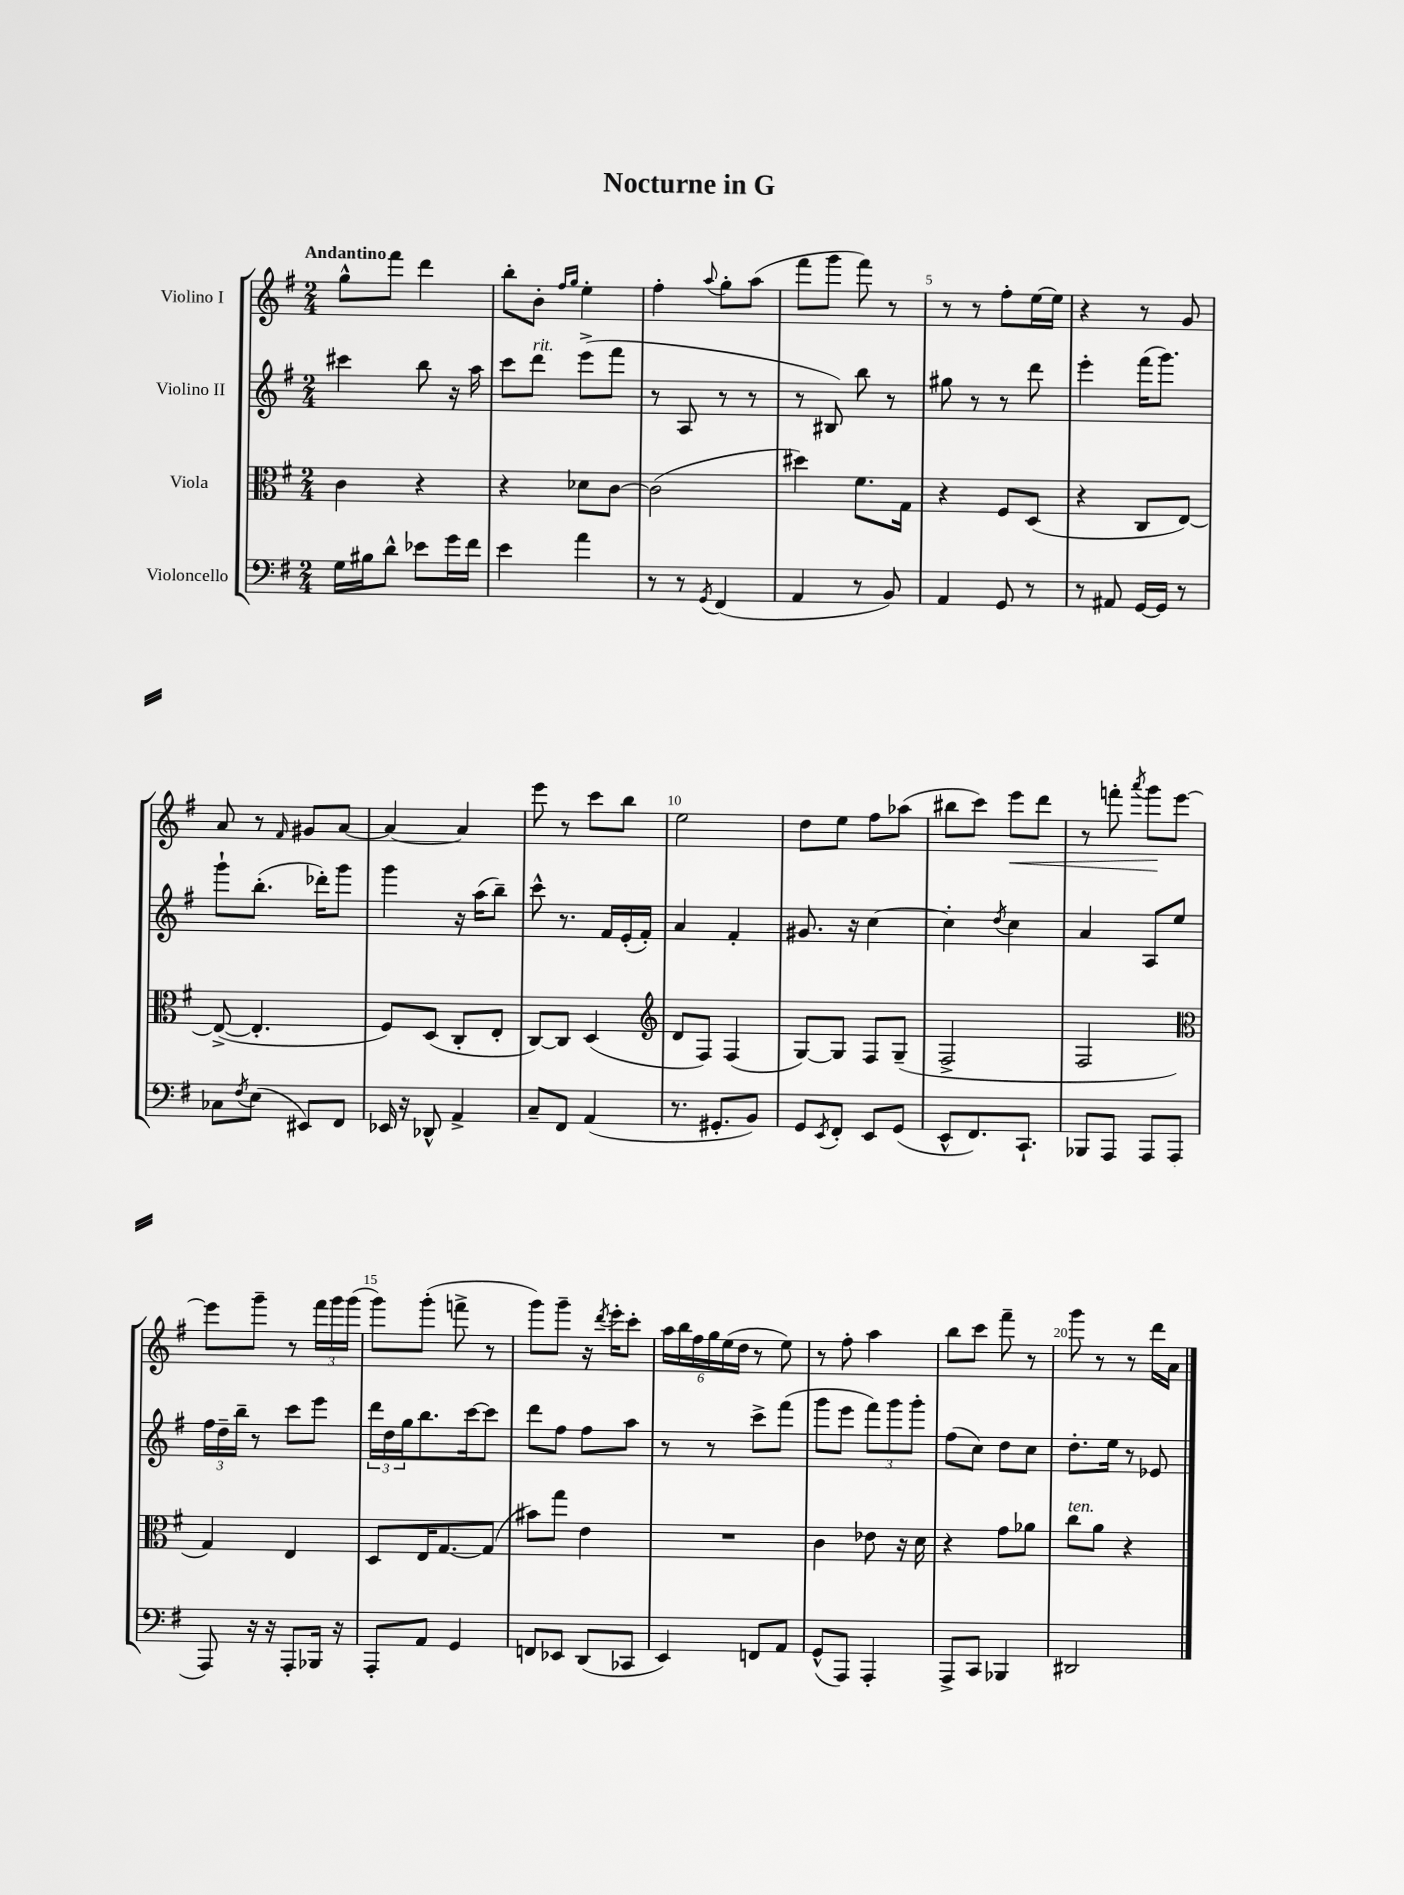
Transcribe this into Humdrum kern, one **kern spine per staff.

**kern	**kern	**kern	**kern
*staff4	*staff3	*staff2	*staff1
*clefF4	*clefC3	*clefG2	*clefG2
*k[f#]	*k[f#]	*k[f#]	*k[f#]
*M2/4	*M2/4	*M2/4	*M2/4
16G\LL	4c\	4ccc#\	8gg^^\L
16B#\J	.	.	.
8d^^\J	.	.	8fff#\J
8e-\L	4r	8bb\	4ddd\
16g\L	.	16r	.
16f#\JJ	.	16aa\	.
=	=	=	=
4e\	4r	8ccc\L	8bb'\L
.	.	8ddd\J	8b'\J
.	.	.	16qqff#/LL
.	.	.	16qqgg/JJ
4a\	8d-\L	(8eee^\L	4ee'\
.	[8c\J	8fff#\J	.
=	=	=	=
8r	(2c\]	8r	4ff#'\
8r	.	8A/	.
8qGG/	.	.	8qqaa/
(4FF#/	.	8r	8gg'\L
.	.	8r	(8aa\J
=	=	=	=
4AA/	4dd#\)	8r	8fff#\L
.	.	8B#/)	8ggg\J
8r	8.f#\L	8bb\	8fff#\)
8BB/)	.	8r	8r
.	16G\Jk	.	.
=	=	=	=
4AA/	4r	8gg#\	8r
.	.	8r	8r
8GG/	8F#/L	8r	8ff#'\L
8r	(8D/J	8ddd\	[16ee\L
.	.	.	16ee\]JJ
=	=	=	=
8r	4r	4eee'\	4r
8AA#/	.	.	.
[16GG/LL	8C/L	(16fff#\LK	8r
16GG/]JJ	.	8.ggg\J)	.
8r	[8E/J)	.	8g/
=	=	=	=
8C-\L	(8E^/_	8ggg`\L	8a/
8qF#/	.	.	.
(8E\J	4.E'/]	(8.bb'\J	8r
.	.	.	16qqf#/
8EE#/L)	.	.	8g#/L
.	.	16ddd-'\LK)	.
8FF#/J	.	8ggg\J	[8a/J
=	=	=	=
16EE-/	8F#/L)	4ggg\	4a/_
16r	.	.	.
8DD-^^/	(8D/J	.	.
4AA^/	8C'/L	16r	4a/]
.	.	(16aa\LK	.
.	8E'/J	8bb~\J)	.
=	=	=	=
8C~/L	[8C/L)	8ccc^^\	8eee\
8FF#/J	8C/]J	8.r	8r
(4AA/	(4D/	.	8ccc\L
.	.	16f#/LL	.
.	.	(16e'/	8bb\J
.	.	16f#'/JJ)	.
=	=	=	=
*	*clefG2	*	*
8.r	8d/L	4a/	2ee\
.	8F#/J)	.	.
8.GG#'/L	.	.	.
.	(4F#/	4f#'/	.
8BB/J)	.	.	.
=	=	=	=
8GG/L	[8G/L)	8.g#/	8dd\L
8qEE/	.	.	.
8FF#'/J	8G/]J	.	8ee\J
.	.	16r	.
8EE/L	8F#/L	[4cc\	8ff#\L
(8GG/J	(8G~/J	.	(8aa-\J
=	=	=	=
8EE^^/L	2F#^/	4cc'\]	8bb#\L
8.FF#/)	.	.	8ccc\J)
.	.	8qdd/	.
.	.	4cc\	8eee\L
8.CC`/J	.	.	.
.	.	.	8ddd\J
=	=	=	=
8BBB-/L	2F#/	4a/	8r
8AAA/J	.	.	8fff'\
.	.	.	8qaaa/
8AAA/L	.	8A/L	8ggg\L
(8AAA/J	.	8ee/J	[8eee\J
=	=	=	=
*	*clefC3	*	*
8AAA/)	4G/)	24ff#\LL	8eee\]L
.	.	24dd~\	.
.	.	24bb~\JJ	.
16r	.	8r	8ggg~\J
16r	.	.	.
8AAA'/L	4E/	8ccc\L	8r
16BBB-/Jk	.	8eee\J	24fff#\LL
.	.	.	24ggg\
16r	.	.	.
.	.	.	(24ggg\JJ
=	=	=	=
8AAA'/L	8D/L	24ddd\LL	8ggg\L)
.	.	24dd\	.
.	.	24gg\J	.
8AA/J	16E/K	8.bb\	(8ggg'\J
.	[8.G/	.	.
4GG/	.	.	8fff^\
.	.	[16ccc\k	.
.	(8G/]J	8ccc\]J	8r
=	=	=	=
8FF/L	8b#\L)	8ddd\L	8ggg\L)
8EE-/J	8gg\J	8ff#\J	8ggg~\J
(8DD/L	4e\	8ff#\L	16r
.	.	.	8qddd/
.	.	.	16eee'\LK
8CC-/J	.	8aa\J	8ccc'\J
=	=	=	=
4EE/)	2r	8r	24aa\LL
.	.	.	24bb\
.	.	.	24ff#\
.	.	8r	24gg\
.	.	.	(24ee\
.	.	.	24dd\JJ
8FF/L	.	8ccc^\L	8r
8AA/J	.	(8fff#\J	8ee\)
=	=	=	=
(8GG^^/L	4c\	8ggg\L	8r
8AAA/J)	.	8eee\J	8ff#'\
4AAA'/	8e-\	12fff#\L)	4aa\
.	.	12ggg\	.
.	16r	.	.
.	.	12ggg'\J	.
.	16d\	.	.
=	=	=	=
8AAA^/L	4r	(8ff#\L	8bb\L
8CC/J	.	8cc\J)	8ccc\J
4BBB-/	8g\L	8dd\L	8fff#~\
.	8a-\J	8cc\J	8r
=	=	=	=
2DD#/	8cc\L	8.dd'\L	8ggg\
.	8a\J	.	8r
.	.	16ee\Jk	.
.	4r	8r	8r
.	.	8e-/	16ddd\LL
.	.	.	16a\JJ
==	==	==	==
*-	*-	*-	*-
